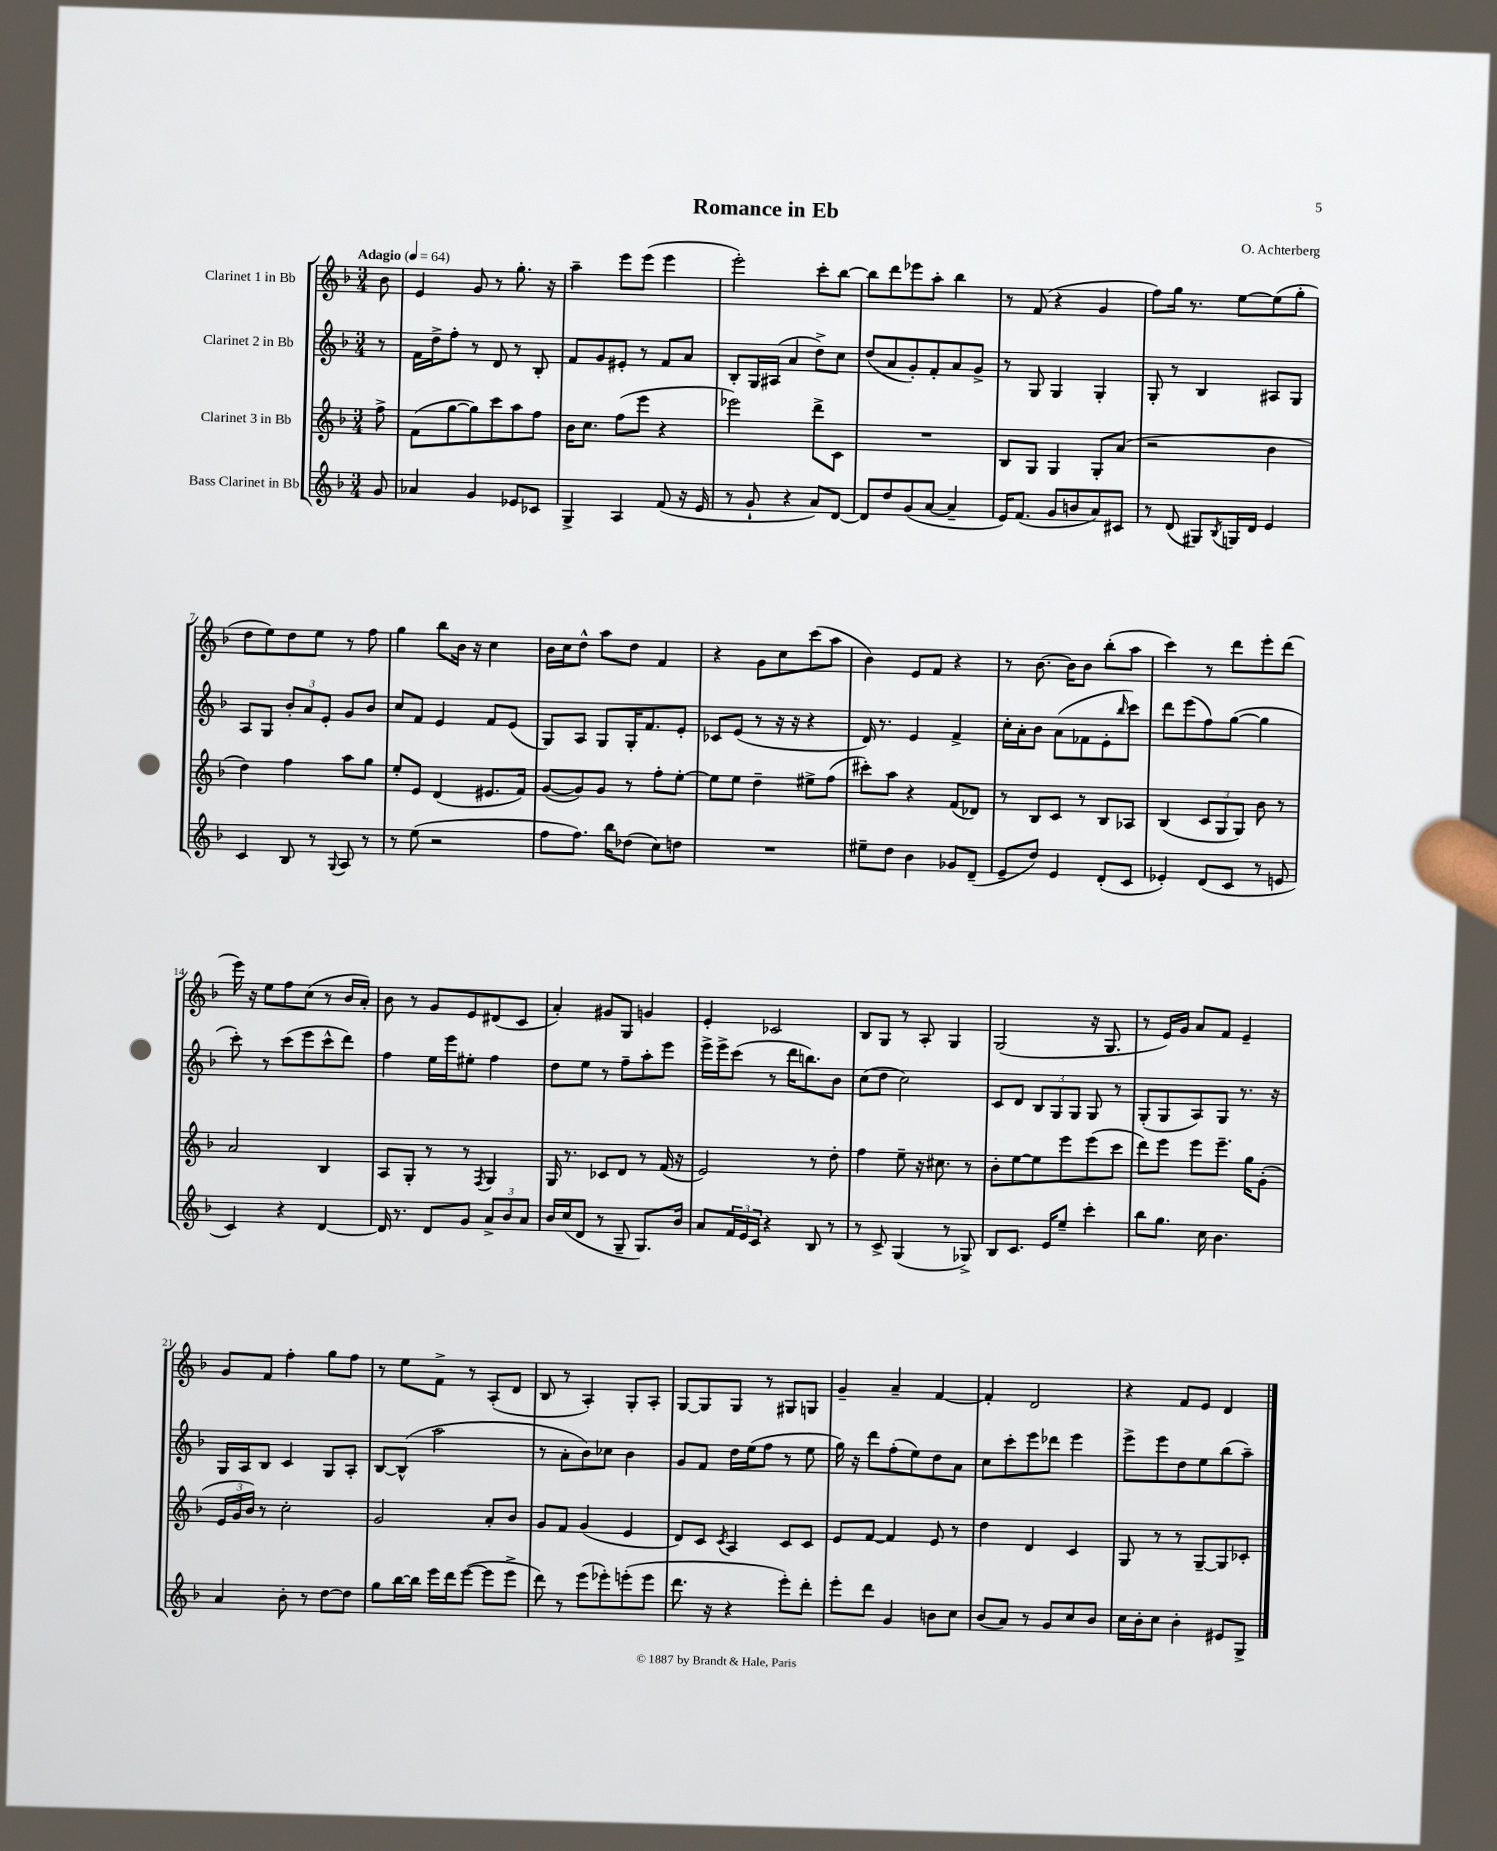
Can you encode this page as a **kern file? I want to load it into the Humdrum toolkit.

**kern	**kern	**kern	**kern
*part4	*part3	*part2	*part1
*staff4	*staff3	*staff2	*staff1
*I"Bass Clarinet in Bb	*I"Clarinet 3 in Bb	*I"Clarinet 2 in Bb	*I"Clarinet 1 in Bb
*clefG2	*clefG2	*clefG2	*clefG2
*k[b-]	*k[b-]	*k[b-]	*k[b-]
*M3/4	*M3/4	*M3/4	*M3/4
*MM64	*MM64	*MM64	*MM64
=	=	=	=
!	!	!	!LO:TX:a:B:t=Adagio
8g/	8ff^\	8r	8b-\
=1	=1	=1	=1
4a-X/	(8f\L	16f\LL	4e/
.	.	16dd^\J	.
.	[8gg\	8ff'\J	.
4g/	8gg\])	8r	8g/
.	8ccc\	8d/	8r
8e-X/L	8aa\	8r	8.gg'\
8c-X/J	8ff\J	8B-'/	.
.	.	.	16r
=2	=2	=2	=2
4G^/	16b-\KL	8f/L	4aa~\
.	8.cc\J	.	.
.	.	8g/	.
4A/	(8ff\L	8e#X'/J	8eee\L
.	8eee\J	8r	(8eee\J
(8f/	4r	8f/L	4eee\
16r	.	8a/J	.
16e/	.	.	.
=3	=3	=3	=3
8r	2eee-X\)	8B-'/L	2eee'\)
8g`/	.	16G/L	.
.	.	(16A#X/JJ	.
4r	.	4a/	.
8a/L)	8ddd^\L	8dd^\L)	8ccc'\L
[8d/J	8c\J	8cc\J	[8bb-\J
=4	=4	=4	=4
8d/L]	2.r	(8dd/L	8bb-\L]
8dd/	.	8a/	8ddd\
(8g/	.	8g'/)	8eee-X\
[8a/J	.	8f'/	8aa'\J
4a~/]	.	8a/	4bb-\
.	.	8g^/J	.
=5	=5	=5	=5
16e/KL)	8B-/L	8r	8r
(8.f/J	.	.	.
.	8G/J	8G/	(8f/
8g/L	4G/	4G/	4r
8bn/	.	.	.
8a/)	8G'/L	4G'/	4g/
8c#X/J	(8a/J	.	.
=6	=6	=6	=6
8r	2r	8G'/	8ff\L)
(8d/	.	8r	16gg\Jk
.	.	.	8.r
8G#X/L)	.	4B-/	.
8qB-/	.	.	.
16Gn/L	.	.	[8ee\L
16d/JJ	.	.	.
4e/	4b-\	8A#X/L	(8ee\]
.	.	8G/J	8gg'\J
!!LO:LB:g=z
=7	=7	=7	=7
4c/	4dd\)	8A/L	8dd\L
.	.	8G/J	8ee\)
8B-/	4ff\	12b-'/L	8dd\
.	.	12a/	.
8r	.	.	8ee\J
.	.	12e'/J	.
8qqG/	.	.	.
8A/	8aa\L	8g/L	8r
8r	8gg\J	8b-/J	8ff\
=8	=8	=8	=8
8r	8ee'/L	8cc/L	4gg\
(8ee\	8e/J	8f/J	.
2r	(4d/	4e/	8bb-\L
.	.	.	16b-\Jk
.	.	.	16r
.	8.e#X/L	8f/L	4cc\
.	.	(8e/J	.
.	16f/Jk)	.	.
=9	=9	=9	=9
8ff\L	([8g/L	8G/L)	16b-\LL
.	.	.	16cc\J
8.ff\J)	8g/])	8A/J	8dd^^\J
.	8g/J	8G/L	8aa\L
16bb-\KL	.	.	.
(8dd-X\J	8r	16G'/K	8dd\J
.	.	8.f/	.
8cc\L)	8ff'\L	.	4f/
8ddn\J	[8ee'\J	8e'/J	.
=10	=10	=10	=10
2.r	8ee\L]	8c-X/L	4r
.	8ee\J	(8e/J	.
.	4dd~\	8r	8g\L
.	.	16r	8cc\
.	.	16r	.
.	8ee#X^\L	4r	(8ccc\
.	(8ff\J	.	8aa\J
=11	=11	=11	=11
8ee#X~\L	8ccc#X'\L)	16d/)	4b-\)
.	.	8.r	.
8dd\J	8aa\J	.	.
4b-\	4r	4e/	8e/L
.	.	.	8f/J
8g-X/L	(8f/L	4f^/	4r
(8d~/J	8d-X/J)	.	.
=12	=12	=12	=12
8e~/L	8r	16cc'\LL	8r
.	.	16a'\J	.
8dd/J)	8B-/L	8b-\J	[8.b-\
4e/	8c/J	(8a\L	.
.	.	.	16b-\KL]
.	8r	8f-X\	8b-\J
(8d'/L	8B-/L	8e'\	(8bb-'\L
.	.	16qqbb-/	.
8c/J	8A-X/J	8ccc\J)	8aa\J
=13	=13	=13	=13
4e-X'/)	(4B-/	8ddd\L	4ccc\)
.	.	(8eee\	.
(8d/L	12c/L	8ff\)	8r
.	12G/	.	.
8c/J	.	([8gg\J	8ddd\L
.	12G/J)	.	.
8r	8b-\	4gg\]	8eee'\
8en/	8r	.	(8ddd\J
!!LO:LB:g=z
=14	=14	=14	=14
4c/)	2a/	8ccc'\)	16eee\)
.	.	.	16r
.	.	8r	8ee\L
4r	.	(8ccc\L	8ff\
.	.	8eee\	(8cc\J
[4d/	4B-/	8ccc^^\	8r
.	.	8ddd\J)	16b-/LL
.	.	.	16a'/JJ)
=15	=15	=15	=15
16d/]	8A/L	4ff\	8b-\
8.r	.	.	.
.	8G'/J	.	8r
8d/L	8r	16ee\LL	8g/L
.	.	16eee\J	.
8g/J	8r	8ee#X'\J	8e/
.	8qF/	.	.
12a^/L	4G/	4ff\	(8d#X/
12b-/	.	.	.
.	.	.	8c/J
12a/J	.	.	.
=16	=16	=16	=16
16b-/LL	16G/	8dd\L	4a'/)
(16cc/J	8.r	.	.
8d/J	.	8ee\J	.
8r	8c-X/L	8r	8g#X/L
8G~/	8d/J	8ff~\L	8G/J
8.G/L)	8r	8aa'\	4gn/
.	(16f/	8eee\J	.
16b-/Jk	16r	.	.
=17	=17	=17	=17
8a/L	2e/)	16eee^\LL	4e'/
.	.	16eee^\J	.
24f/L	.	(8ccc\J	.
24e/	.	.	.
24c/JJ	.	.	.
4r	.	8r	2c-X/
.	.	16ddd\KL	.
.	.	8.bbn\)	.
8B-/	8r	.	.
8r	8dd'\	8b-\J	.
=18	=18	=18	=18
8r	4ff\	(8cc\L	8B-/L
8c^/	.	8dd\J	8G/J
(4G/	8ee~\	2cc\)	8r
.	16r	.	8A'/
.	8.cc#X\	.	.
8r	.	.	4G/
8G-X^/)	8r	.	.
=19	=19	=19	=19
8B-/L	8b-'\L	8c/L	(2G/
8.c/J	[8ee\	8d/J	.
.	8ee\]	12B-/L	.
16e/KL	.	.	.
.	.	12G/	.
8ee~/J	8eee\	.	.
.	.	12G/J	.
4ccc'\	(8eee\	8G/	16r
.	.	.	8.G/
.	8ccc\J	8r	.
=20	=20	=20	=20
8bb-\L	8ddd\L)	(8G'/L	8r
8.gg\J	8eee\J	8G/	16e/LL)
.	.	.	16g/JJ
.	8eee\L	8A/)	8a/L
16cc\	.	.	.
4.b-\	8.eee~\J	8G/J	8f/J
.	.	8.r	4e~/
.	16gg\KL	.	.
.	(8g'\J	.	.
.	.	16r	.
!!LO:LB:g=z
=21	=21	=21	=21
4a/	24e/LL	16G/LL	8g/L
.	24g/	.	.
.	.	16A/J	.
.	24b-/JJ)	.	.
.	8r	8B-/J	8f/J
8b-'\	2cc'\	4c/	4ff'\
8r	.	.	.
[8dd\L	.	8G/L	8gg\L
8dd\J]	.	8A'/J	8ff\J
=22	=22	=22	=22
8gg\L	2g/	[8B-/L	8r
[16bb-\L	.	(8B-^^/J]	8ee\L
16bb-\JJ]	.	.	.
16eee\LL	.	2aa\	8f^\J
16ddd\J	.	.	.
([8eee\J	.	.	8r
8eee\L]	8a'/L	.	(8A'/L
8eee^\J	8b-/J	.	8d/J
=23	=23	=23	=23
8ddd\)	8g/L	8r	8B-/
8r	8f/J	8a'\L	8r
(8eee\L	(4g/	8b-\)	4A'/)
8eee-X'\)	.	8cc-X\J	.
(8eeen'\	4e/	4b-\	8G'/L
8eee\J	.	.	8A'/J
=24	=24	=24	=24
8.ddd\	8d/L)	8g/L	[8G/L
.	8c/J	8f/J	8G/]
16r	.	.	.
.	8qc/	.	.
4r	4A/	16dd\LL	8G/J
.	.	(16ee\J	.
.	.	8ff\J	8r
8eee'\L)	8c/L	8r	8G#X/L
8ddd'\J	8c/J	8ee\	8Gn/J
=25	=25	=25	=25
8eee'\L	8e/L	16gg\)	4g~/
.	.	16r	.
8ddd\J	[8f/J	8ddd\L	.
4g/	4f/]	(8ff'\	4a~/
.	.	8ee\)	.
8bn\L	8e/	8dd\	[4f/
8cc\J	8r	8a\J	.
=26	=26	=26	=26
(8b-/L	4dd\	8cc\L	4f'/]
8a/J)	.	8ccc'\	.
8r	4d/	8eee\	2d/
8g/L	.	8ddd-X\J	.
8cc/	4c/	4eee\	.
8b-/J	.	.	.
=27	=27	=27	=27
16cc\LL	8G/	8eee^\L	4r
16b-'\J	.	.	.
8cc\J	8r	8eee\	.
4b-'\	8r	8dd\	8f/L
.	[8G~/L	8ee\	8e/J
8e#X/L	8G/]	(8bb-\	4d/
8G^/J	8c-X'/J	8aa~\J)	.
==	==	==	==
*-	*-	*-	*-
